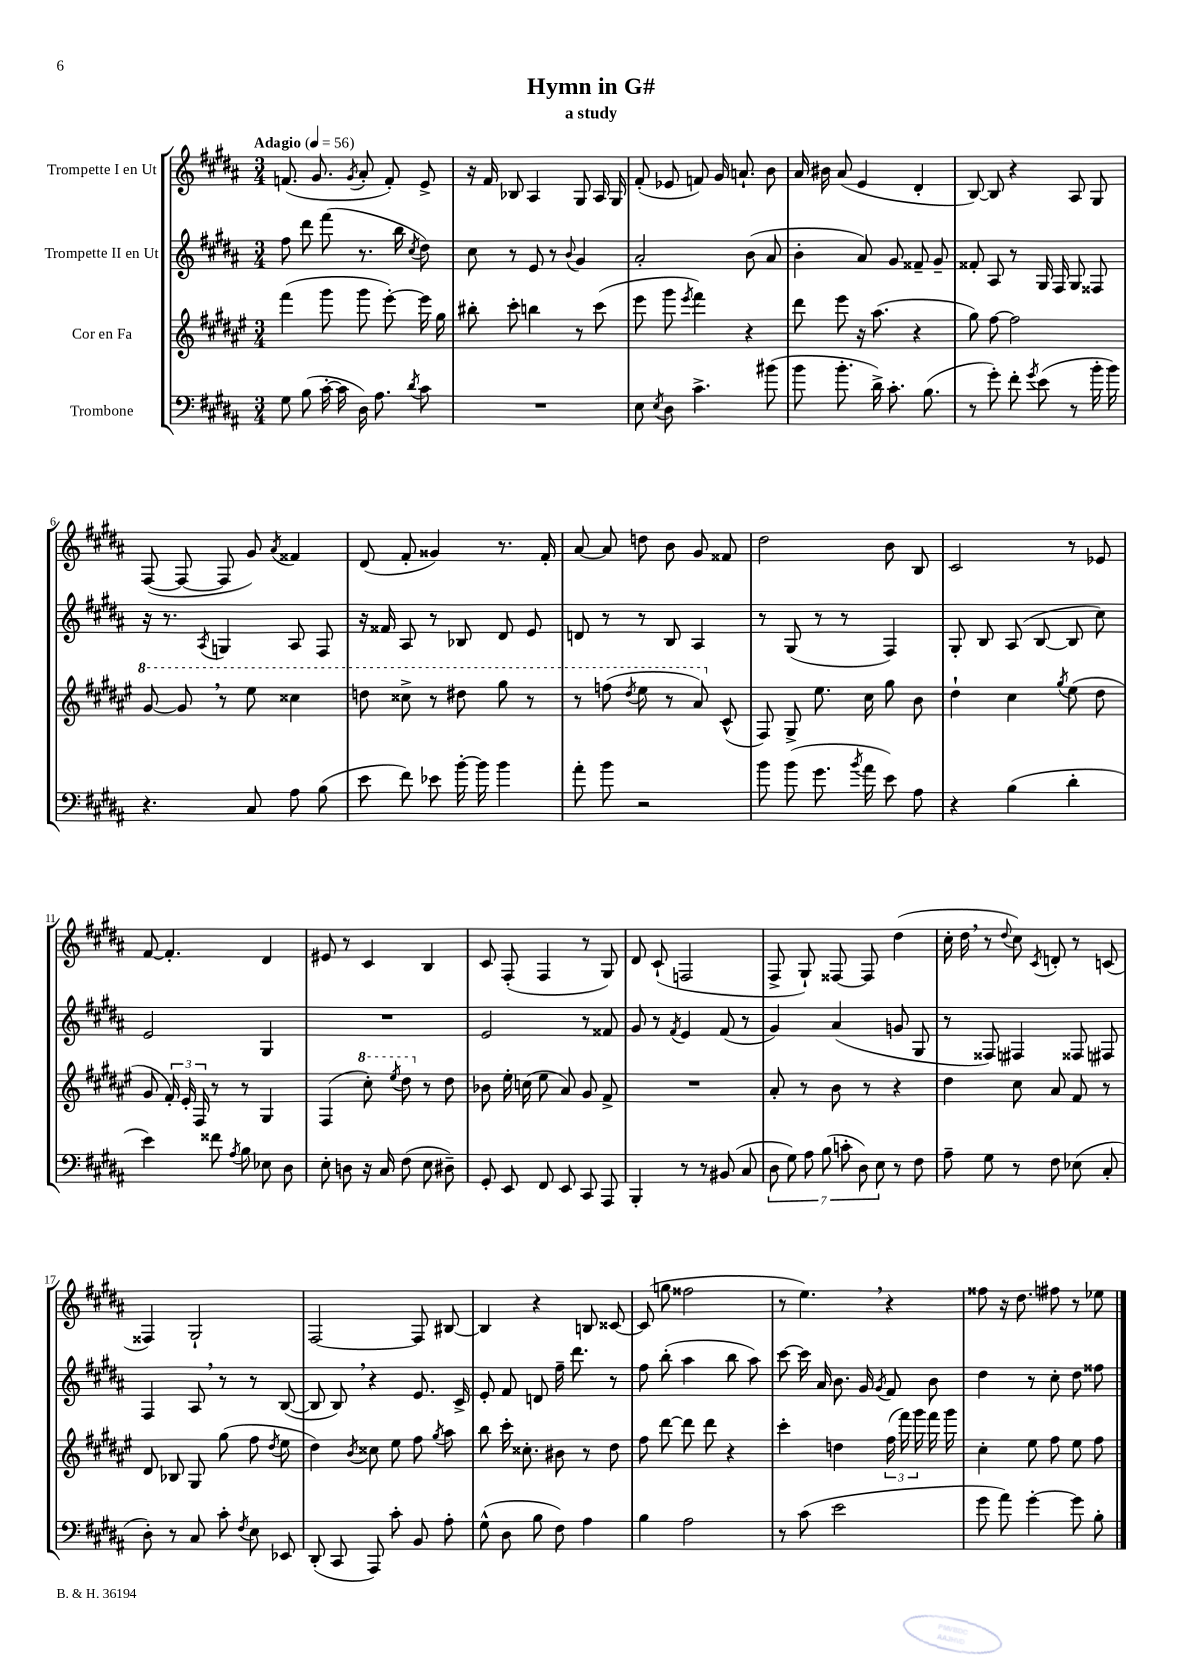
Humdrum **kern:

**kern	**kern	**kern	**kern
*staff4	*staff3	*staff2	*staff1
*clefF4	*clefG2	*clefG2	*clefG2
*k[f#c#g#d#a#]	*k[f#c#g#d#a#e#]	*k[f#c#g#d#a#]	*k[f#c#g#d#a#]
*M3/4	*M3/4	*M3/4	*M3/4
*MM56	*MM56	*MM56	*MM56
8G#	(4fff#	8ff#	(8.f
(8B	.	8ddd#	.
.	.	.	8.g#
[16c#'	8ggg#	(8fff#	.
16c#]	.	.	.
.	.	.	8qg#
16D#)	8ggg#	8.r	8a#'
8.A#	.	.	.
.	[8eee#')	.	8f')
.	.	16bb	.
8qd#	.	8qcc#	.
8c#	16eee#]	8dd#)	8e^
.	16gg#	.	.
=	=	=	=
2.r	8bb#'	8cc#	16r
.	.	.	16f#
.	8ccc#'	8r	8B-
.	4bb	8e	4A#
.	.	8r	.
.	.	8qqb	.
.	8r	4g#	8G#
.	(8ccc#	.	16A#
.	.	.	16G#
=	=	=	=
8E	8eee#	2a#'	(8f#'
8qE	.	.	.
8D#	8ggg#	.	8e-
.	8qeee#	.	.
4.c#^	4fff#)	.	8f)
.	.	.	16g#
.	.	.	8.a`
.	4r	(8b	.
(8b#	.	8a#	8b
=	=	=	=
8b	8ddd#	4b'	16a#
.	.	.	16b#
8.b'	8eee#	.	(8a#
.	16r	8a#)	4e
16d#^)	(8.aa#	.	.
8.c#'	.	8g#	.
.	4r	8f##~	4d#'
(8.B	.	.	.
.	.	8g#~	.
=	=	=	=
8r	8gg#)	8f##'	[8B)
8g#')	[8ff#	8A#	8B]
8f#'	2ff#]	8r	4r
8qg#	.	.	.
(8e	.	16G#	.
.	.	16F#	.
8r	.	8G#	8A#
16b'	.	8F##	8G#
16b)	.	.	.
=	=	=	=
4.r	[8gg#	16r	([8F#
.	.	8.r	.
.	8gg#]	.	8F#_
.	.	8qA#	.
.	8r	4G	8F#]
8C#	8eee#	.	8g#)
.	.	.	8qa#
8A#	4ccc##	8A#	4f##
(8B	.	8F#	.
=	=	=	=
8e	8ddd	16r	(8d#
.	.	16f##	.
8f#)	8ccc##^	8A#	8f#'
8e-	8r	8r	4g##)
[16b'	8ddd#	8B-	.
16b]	.	.	.
4b	8ggg#	8d#	8.r
.	8r	8e	.
.	.	.	16f#'
=	=	=	=
8a#'	8r	8d	[8a#
8b	(8fff	8r	8a#]
.	8qddd#	.	.
2r	8eee#	8r	8dd
.	8r	8B	8b
.	8aa#)	4A#	8g#
.	(8c#^^	.	8f##
=	=	=	=
8b	8F#)	8r	2dd#
(8b	8G#^	(8G#	.
8.g#	8.ee#	8r	.
.	.	8r	.
8qb	.	.	.
16a#	16cc#	.	.
8e)	8gg#	4F#)	8b
8A#	8b	.	8B
=	=	=	=
4r	4dd#`	8G#'	2c#
.	.	8B	.
(4B	4cc#	(8A#	.
.	.	[8B	.
.	8qgg#	.	.
4d#'	(8ee#	8B]	8r
.	8dd#	8cc#)	8e-
=	=	=	=
4e)	8g#	2e	[8f#
.	24f#')	.	4.f#']
.	24e#'	.	.
.	24F#	.	.
8f##	8r	.	.
8qA#	.	.	.
8B	8r	.	.
8E-	4G#	4G#	4d#
8D#	.	.	.
=	=	=	=
8E'	(4F#	2.r	8e#
8D	.	.	8r
16r	8ccc#')	.	4c#
16C#	.	.	.
.	8qeee#	.	.
(8F#	8ddd#	.	.
8E	8r	.	4B
8D#~)	8dd#	.	.
=	=	=	=
8GG#'	8b-	2e	8c#
8EE	16ee#'	.	(8F#'
.	(16cc	.	.
8FF#	8ee#	.	4F#
8EE	8a#)	.	.
8CC#	8g#	8r	8r
8AAA#	8f#^	8f##	8G#)
=	=	=	=
4BBB'	2.r	8g#	8d#
.	.	8r	(8c#`
.	.	8qf#	.
8r	.	4e	2F
8r	.	.	.
(8BB#	.	(8f#	.
8C#	.	8r	.
=	=	=	=
14D#	8a#'	4g#)	8F#^
14G#)	.	.	.
.	8r	.	8G#`)
14A#	.	.	.
(14B	.	.	.
.	8b	(4a#	[8F##
14c'	.	.	.
14D#)	.	.	.
.	8r	.	8F##]
14E	.	.	.
8r	4r	8g	(4dd#
8F#	.	8G#	.
=	=	=	=
8A#~	4dd#	8r	16cc#'
.	.	.	16dd#
8G#	.	8F##)	8r
.	.	.	8qqdd#
8r	8cc#	4F#	8cc#)
.	.	.	8qc#
8F#	8a#	.	8d'
(8E-	8f#	8F##	8r
8C#'	8r	8F#	(8c
=	=	=	=
8D#')	8d#	4F#	4F##)
8r	8B-	.	.
8C#	8G#	8A#	2G#`
8c#'	(8gg#	8r	.
8qF#	.	.	.
8E	8ff#	8r	.
.	8qdd#	.	.
8EE-	8ee#	([8B	.
=	=	=	=
(8DD#'	4dd#)	8B]	[2F#
8CC#	.	8B)	.
.	8qb	.	.
8AAA#)	8cc##	4r	.
8c#'	8ee#	.	.
8BB	8ff#	8.e	8F#]
.	8qgg#	.	.
8A#'	8aa#	.	[8B#
.	.	16c#^	.
=	=	=	=
(8G#^^	8bb	8e'	4B#]
8D#	16ccc#'	8f#	.
.	8.cc##'	.	.
8B	.	8d	4r
8F#)	8b#	16ff#~	.
.	.	8.ddd#	.
4A#	8r	.	8B
.	8dd#	8r	[8c##
=	=	=	=
4B	8ff#	8ff#	(8c##]
.	[8ddd#	(8bb'	8gg
2A#	8ddd#]	4aa#	2ff##
.	8ddd#	.	.
.	4r	8bb	.
.	.	8aa#)	.
=	=	=	=
8r	4ccc#'	[8ccc#	8r
(8c#	.	16ccc#]	4.ee)
.	.	16a#	.
2e	4dd	8.b	.
.	.	16g#	.
.	.	8qg#	.
.	(24ff#	8f#	4r
.	24fff#)	.	.
.	24ggg#	.	.
.	16fff#	8b	.
.	16ggg#	.	.
=	=	=	=
8g#	4cc#'	4dd#	8ff##
8a#)	.	.	16r
.	.	.	8.dd#
[4g#'	8ee#	8r	.
.	8ff#	8cc#'	8ff#
8g#]	8ee#	8dd#	8r
8B'	8ff#	8ff##	8ee-
==	==	==	==
*-	*-	*-	*-
